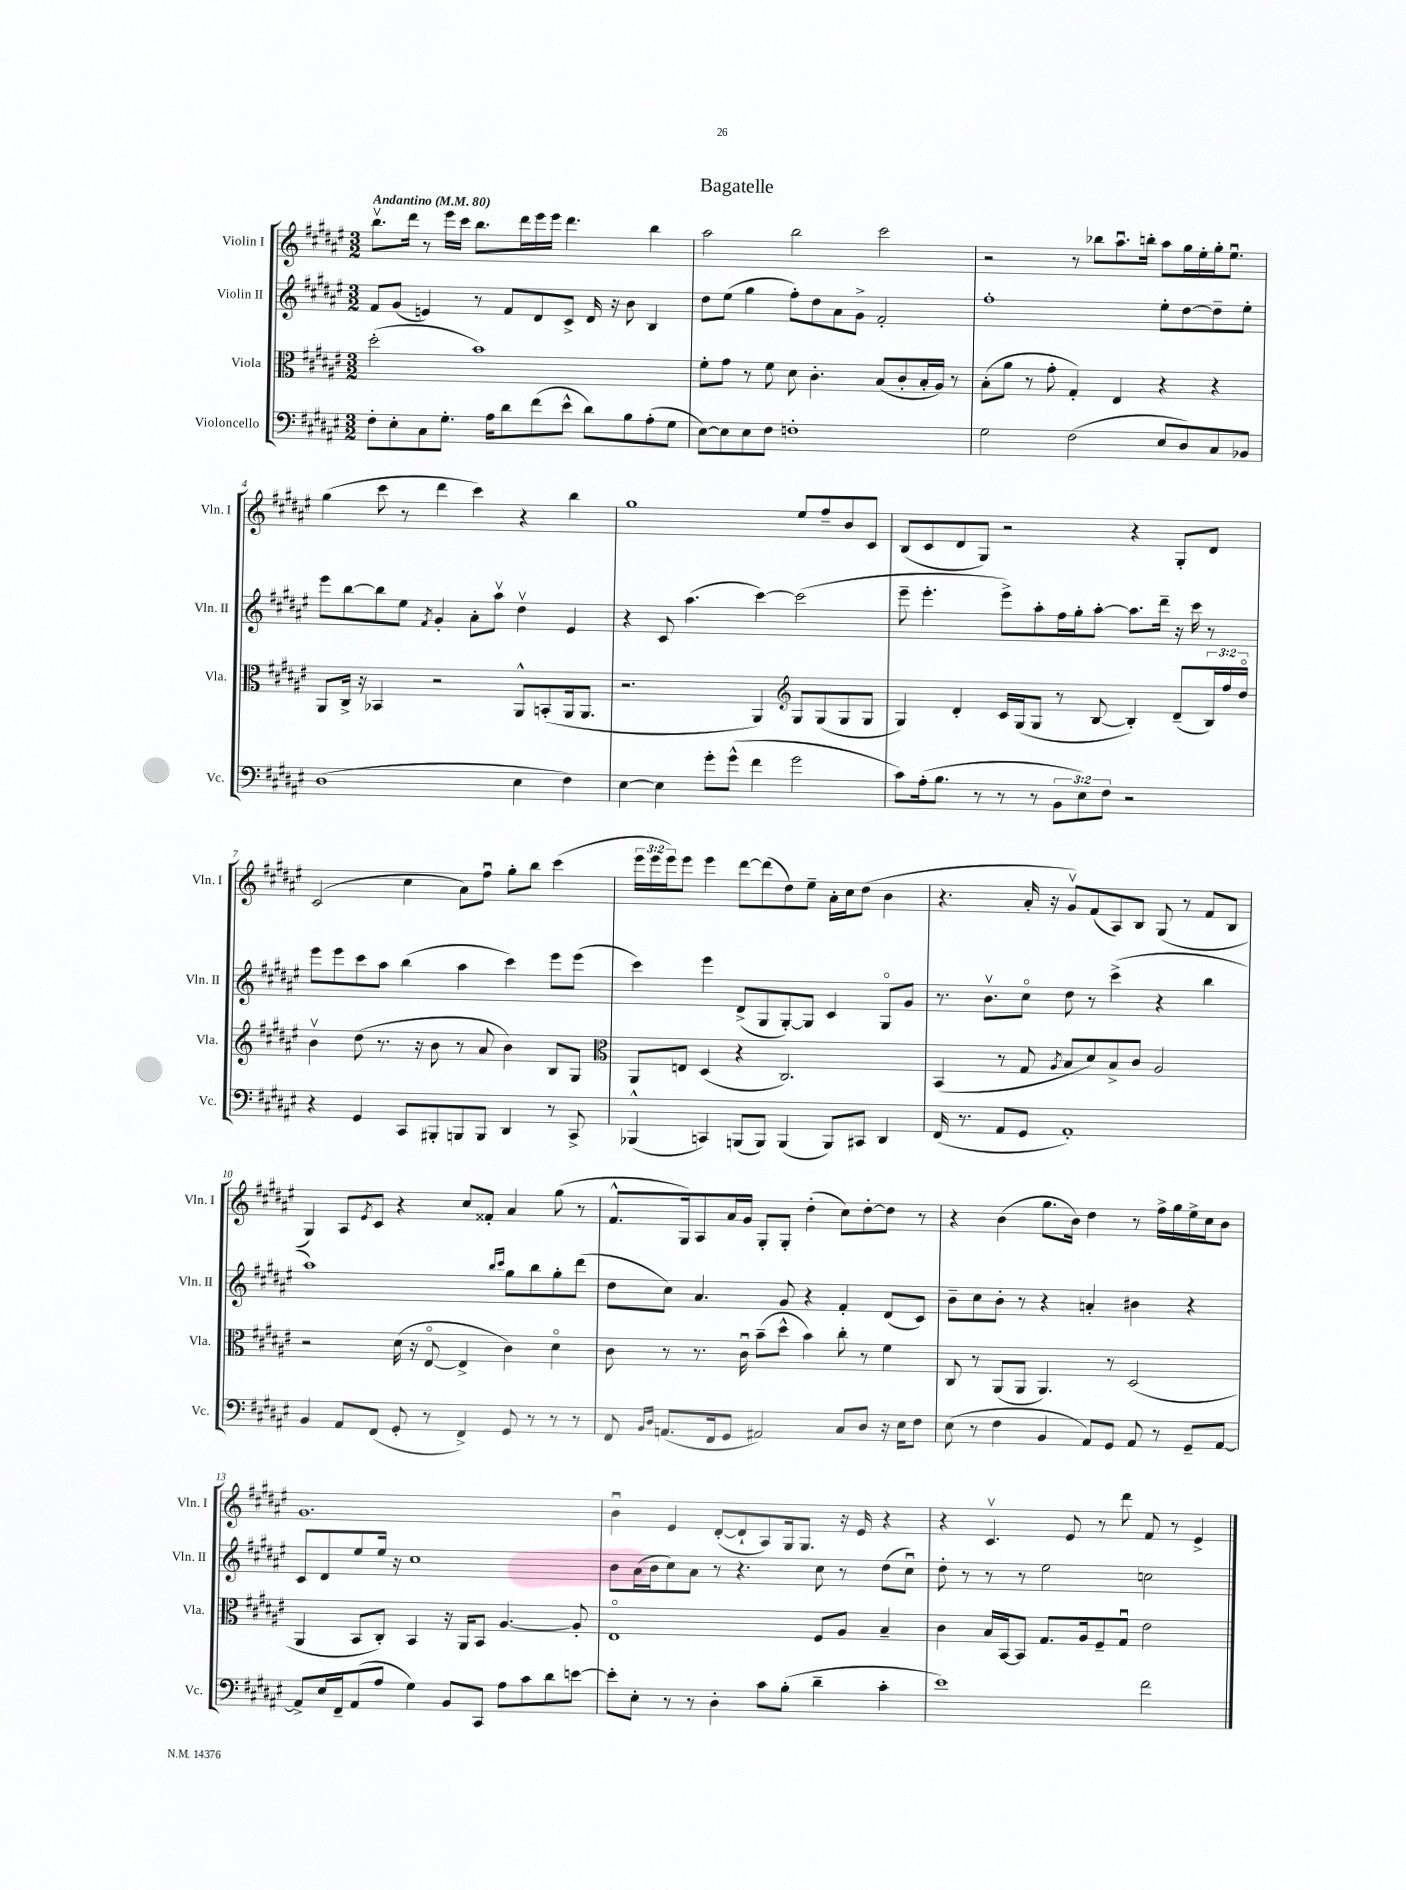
\header { title = "Bagatelle" }
<<
\new StaffGroup <<
\new Staff = "s0" \with { instrumentName = "Violin I" shortInstrumentName = "Vln. I" } {
    \clef treble \key fis \major \numericTimeSignature \time 3/2 \override Staff.TupletNumber.text = #tuplet-number::calc-fraction-text \tempo "Andantino" 4 = 80
    b''8.\upbow dis'''16 r8 eis'''16 cis'''16 b''8. dis'''16 eis'''16 eis'''16 dis'''4. b''4 |
    ais''2 b''2 cis'''2 |
    r2 r8 bes''8 ais''8.\downbow b''16-. ais''8 gis''16 eis''16-. gis''16-. eis''8.\downbow |
    gis''4( cis'''8 r8 dis'''4 cis'''4) r4 b''4 |
    gis''1 eis''8 fis''8-- b'8 cis'8 |
    b8( cis'8 dis'8 gis8) r2 r4 gis8-. dis'8 |
    cis'2( cis''4 ais'8) fis''8\downbow gis''8-. b''8 cis'''4( |
    \tuplet 3/2 { eis'''16 eis'''16 eis'''16) } eis'''8 eis'''4 dis'''8~ dis'''8( dis''8) eis''8-- ais'16-. cis''16 dis''8( b'4 |
    r4. ais'16-. r16 gis'8\upbow) fis'8( ais8) b8 gis8( r8 fis'8 b8 |
    gis4) ais8 \acciaccatura { eis'8 } cis'8 r4 cis''8 fisis'8-. ais'4 gis''8( r8 |
    fis'8.-^ gis16) ais8 ais'16 gis'16 gis8-. gis8-. dis''4-.( cis''8) dis''8~-. dis''8 r8 |
    r4 b'4( gis''8. b'16) dis''4 r8 fis''16-> gis''16 eis''16-> cis''16 b'8 |
    gis'1. |
    b'4\downbow eis'4 dis'8~-.( dis'8-! ais8) gis16 gis8. r16 eis'16 r4 |
    r4 cis'4.\upbow eis'8 r8 dis'''8 fis'8 r8 eis'4-> \bar "|." |
}
\new Staff = "s1" \with { instrumentName = "Violin II" shortInstrumentName = "Vln. II" } {
    \clef treble \key fis \major \numericTimeSignature \time 3/2
    fis'8 gis'8( e'4) r8 fis'8 dis'8 cis'8-> dis'16 r16 b'8 b4 |
    dis''8 eis''8( gis''4 fis''8-.) dis''8 ais'8 gis'8-> fis'2-. |
    fis''1-. eis''8-. dis''8~ dis''8-- eis''8-. |
    eis'''8 b''8~ b''8 eis''8 \acciaccatura { fis'8 } gis'4-. ais'8-. ais''8\upbow dis''4\upbow eis'4 |
    r4 cis'8 ais''4.( cis'''4~) cis'''2( |
    eis'''8-- eis'''4.-. eis'''8->) ais''8-. fis''16 gis''16-. ais''8~-. ais''8. dis'''16-- r16 cis'''16 r8 |
    eis'''8 eis'''8 cis'''8 ais''8 b''4( ais''4 cis'''4) eis'''8 eis'''8( |
    cis'''4) eis'''4 dis'8->( gis8 gis8~-.) gis8 cis'4 gis8\flageolet gis'8 |
    r8. b'8.\upbow cis''8\flageolet dis''8 r8 cis'''4->( r4 b''4 |
    ais''1) \grace { b''16 cis'''16 } gis''8 b''8 gis''8-. dis'''8( |
    dis''8 cis''8) ais'4. gis'8 r4 fis'4-. dis'8( cis'8) |
    b'8-- cis''8 b'8-. r8 r4 a'4-. bis'4 r4 |
    cis'8 dis'8 eis''8 eis''16 r16 cis''1 |
    b'8 ais'16( b'16 cis''8) ais'8 r8 r4. cis''8 r8 dis''8( cis''8\downbow) |
    dis''8-. r8 r8 r8 eis''2 c''2 \bar "|." |
}
\new Staff = "s2" \with { instrumentName = "Viola" shortInstrumentName = "Vla." } {
    \clef alto \key fis \major \numericTimeSignature \time 3/2 \override Staff.TupletNumber.text = #tuplet-number::calc-fraction-text
    dis''2-.( b'1) |
    fis'8-. gis'8 r8 fis'8 dis'8 cis'4.-. b8( cis'8-. b16-. ais16) r8 |
    b8-.( ais'8 r8 gis'8-. gis4-.) eis4 r4 r4 |
    ais,8 cis16-> r16 bes,4 r2 ais,8-^ b,8-.( ais,16 ais,8. |
    r2. ais,4) \clef treble gis8 gis8( gis8 gis8 |
    gis4) dis'4-. cis'16 gis16( gis8 r8 b8~ b4-.) dis'8--( \tuplet 3/2 { b16) fis''16 dis''16\flageolet } |
    b'4\upbow dis''8( r8. r16 b'8 r8 ais'8 b'4) b8 gis8 |
    \clef alto ais,8 e8 dis4( r4 cis2.) |
    b,4( r8 gis8 \acciaccatura { ais8 } b8 dis'8) b8-> cis'8 ais2 |
    r2 dis'16( r16 eis8~\flageolet eis4-> cis'4) dis'4\flageolet |
    cis'8 r8 r8. cis'16\downbow b'8--( dis''8-^ b'4) cis''8-. r8 fis'4 |
    cis8 r8 ais,8( ais,8 ais,4.) r8 dis2( |
    ais,4 b,8 cis8-.) b,4 r16 ais,16 b,8 ais4.~ ais8-. |
    eis1\flageolet fis8 ais8 b4-- |
    cis'4 b16 b,16~ b,8 gis8. ais16 fis8-- gis8\downbow eis'2 \bar "|." |
}
\new Staff = "s3" \with { instrumentName = "Violoncello" shortInstrumentName = "Vc." } {
    \clef bass \key fis \major \numericTimeSignature \time 3/2 \override Staff.TupletNumber.text = #tuplet-number::calc-fraction-text
    fis8-. eis8-. cis8 gis8.-. ais16 dis'8 fis'8( eis'8-^ dis'8) b8 ais8-.( gis8 |
    eis8~) eis8 eis8 fis8 f1-. |
    gis2 fis2( eis8 dis8) cis8 bes,8 |
    dis1( eis4 fis4) |
    eis4~ eis4 gis'8-. gis'8-^( fis'4 gis'2 |
    cis'8) ais16-.( b8. r8 r8 r8 \tuplet 3/2 { b,8 eis8) fis8 } r2 |
    r4 gis,4 cis,8 bis,,8-. b,,8 b,,8 dis,4 r8 cis,8-> |
    bes,,4-^( c,4) b,,8( b,,8) b,,4( b,,8) cis,8 dis,4 |
    fis,16( r8. ais,8 gis,8 ais,1-.) |
    b,4 ais,8 fis,8( gis,8-. r8 fis,4->) gis,8 r8 r8 r8 |
    fis,8 \grace { b,16 dis16 } a,8.( fis,16 gis,8 ais,2) cis8 dis8 r16 eis16 fis8 |
    eis8( r8 fis4 b,4 ais,8) gis,8 ais,8 r8 gis,8-- ais,8~ |
    ais,8-> eis16 fis,16-- ais,8( ais8 gis4) b,8 cis,8 ais8 cis'8 dis'8 e'8~ |
    e'8-. eis8-. r8 r8 dis4-. cis'8 b8-.( dis'4-- cis'4-. |
    eis'1) fis'2 \bar "|." |
}
>>
>>
